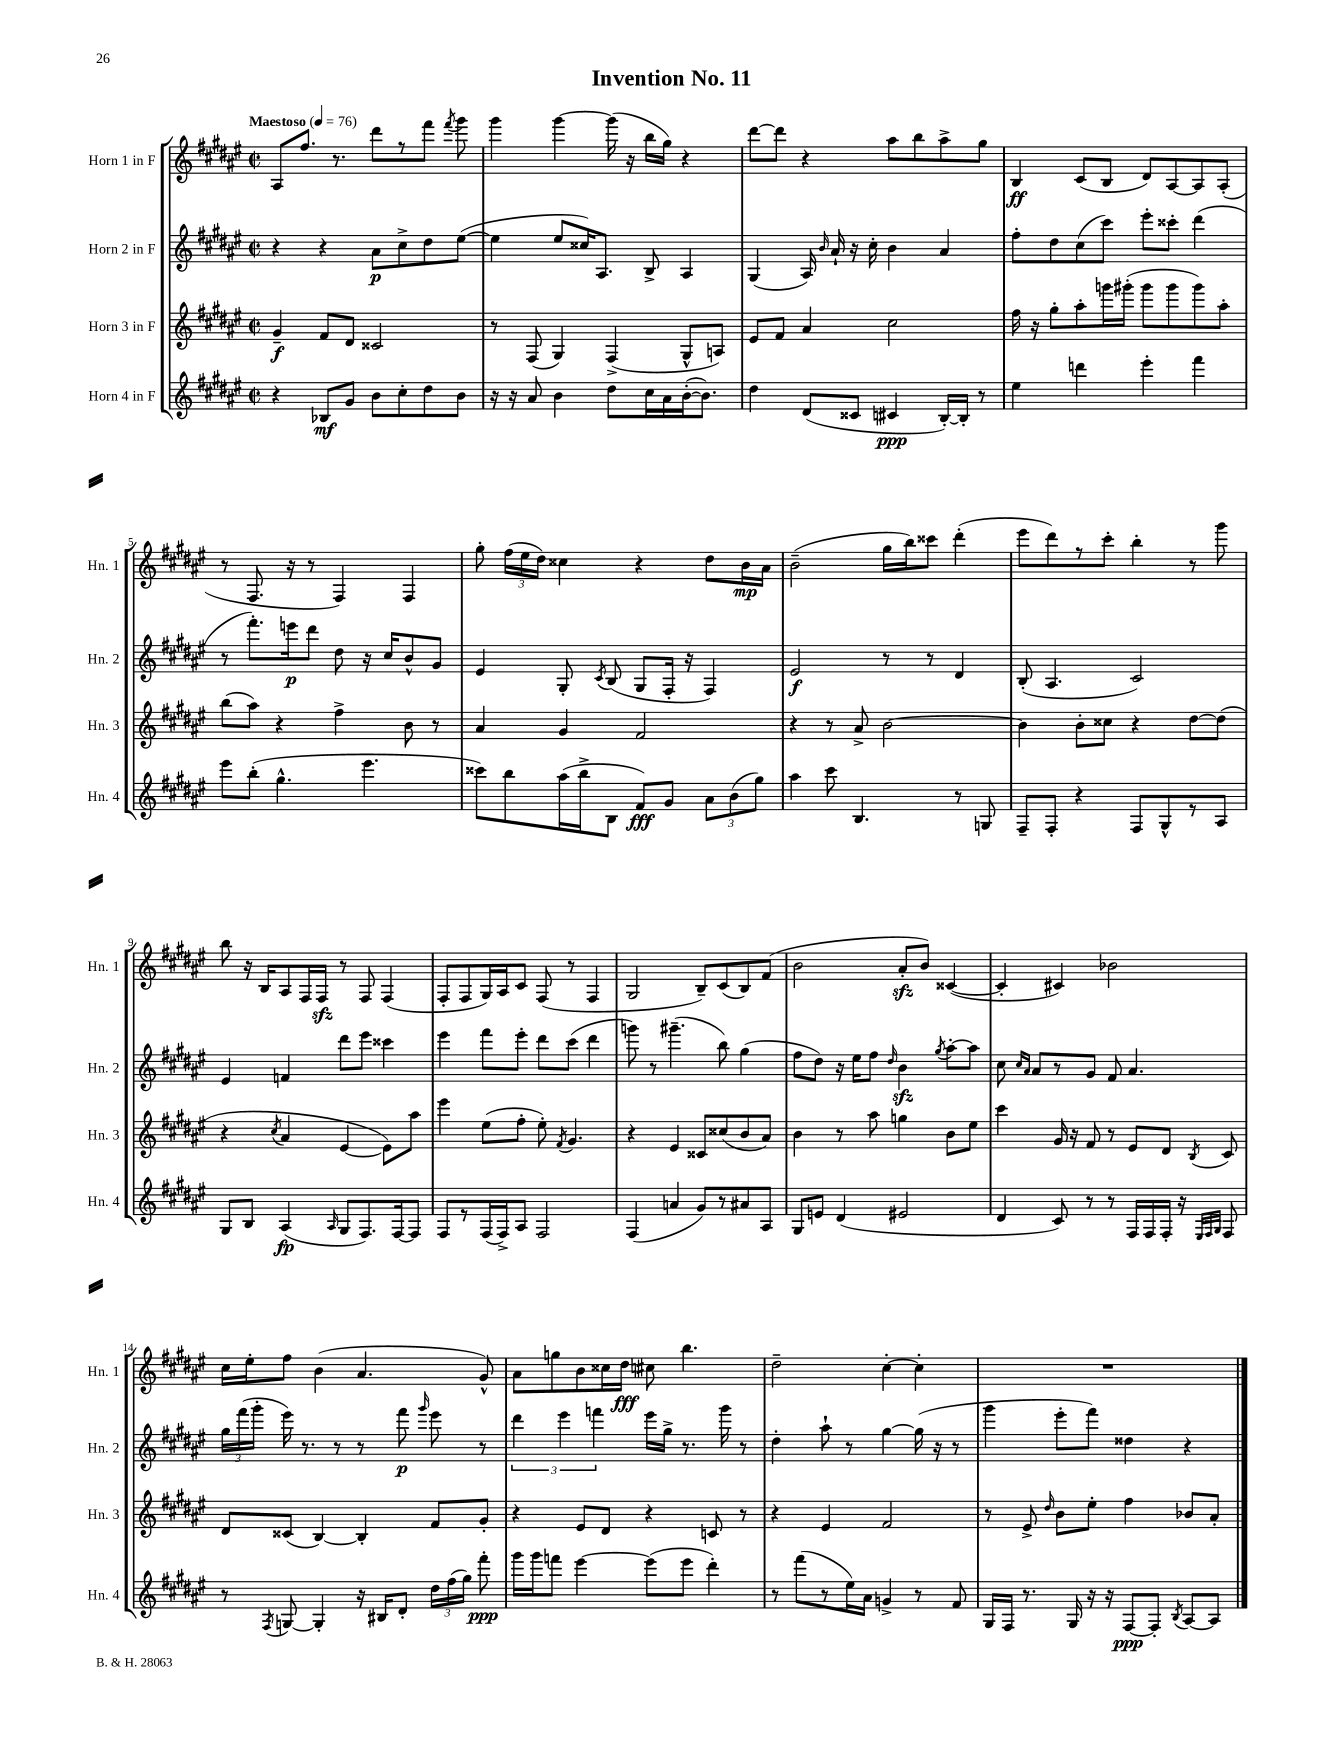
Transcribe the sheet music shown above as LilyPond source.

\header { title = "Invention No. 11" }
<<
\new StaffGroup <<
\new Staff = "s0" \with { instrumentName = "Horn 1 in F" shortInstrumentName = "Hn. 1" } {
    \clef treble \key fis \major \defaultTimeSignature \time 2/2 \tempo "Maestoso" 4 = 76
    \autoBeamOff ais8[ fis''8.] r8. dis'''8[ r8 fis'''8] \acciaccatura { fis'''8 } gis'''8 |
    gis'''4 gis'''4~ gis'''16( r16 b''16[ gis''16]) r4 |
    dis'''8[~ dis'''8] r4 ais''8[ b''8 ais''8-> gis''8] |
    b4\ff cis'8[( b8] dis'8[) ais8~ ais8 ais8]-.( |
    r8 fis8. r16 r8 fis4) fis4 |
    gis''8-. \tuplet 3/2 { fis''16[( eis''16 dis''16]) } cisis''4 r4 dis''8[ b'16\mp ais'16] |
    b'2--( gis''16[ b''16) cisis'''8] dis'''4-.( |
    eis'''8[ dis'''8) r8 cis'''8]-. b''4-. r8 gis'''8 |
    b''8 r16 b16[ ais8 fis16 fis16]\sfz r8 fis8 fis4( |
    fis8[-. fis8 gis16) ais16 cis'8] fis8( r8 fis4 |
    gis2 b8[--) cis'8( b8) fis'8]( |
    b'2 ais'8[-.\sfz b'8]) cisis'4~( |
    cisis'4-. cis'4) bes'2 |
    cis''16[ eis''16-. fis''8] b'4( ais'4. gis'8-^) |
    ais'8[ g''8 b'8 cisis''16 dis''16]\fff cis''8 b''4. |
    dis''2-- cis''4~-. cis''4-. |
    R1 \bar "|." |
}
\new Staff = "s1" \with { instrumentName = "Horn 2 in F" shortInstrumentName = "Hn. 2" } {
    \clef treble \key fis \major \defaultTimeSignature \time 2/2
    \autoBeamOff r4 r4 ais'8[\p cis''8-> dis''8 eis''8]~( |
    eis''4 eis''8[ cisis''16) ais8.] b8-> ais4 |
    gis4( ais16) \grace { b'16 } ais'16-! r16 cis''16-. b'4 ais'4 |
    fis''8[-. dis''8 cis''8( cis'''8]) eis'''8[-. cisis'''8]-. dis'''4( |
    r8 fis'''8.[-.) e'''16\p dis'''8] dis''8 r16 cis''16[ b'8-^ gis'8] |
    eis'4 gis8-. \acciaccatura { cis'8 } b8( gis8[ fis16]-. r16 fis4) |
    eis'2\f r8 r8 dis'4 |
    b8-.( ais4. cis'2) |
    eis'4 f'4 dis'''8[ eis'''8] cisis'''4 |
    eis'''4 fis'''8[ eis'''8]-. dis'''8[ cis'''8]( dis'''4 |
    g'''8) r8 gis'''4.--( b''8) gis''4( |
    fis''8[ dis''8]) r16 eis''16[ fis''8] \grace { dis''16 } b'4\sfz \acciaccatura { gis''8 } ais''8[~-. ais''8] |
    cis''8 \grace { cis''16[ ais'16] } ais'8[ r8 gis'8] fis'8 ais'4. |
    \tuplet 3/2 { gis''16[ fis'''16( gis'''16]-. } eis'''16) r8. r8 r8 fis'''8\p \grace { gis'''16 } eis'''8 r8 |
    \tuplet 3/2 { dis'''4 eis'''4 f'''4 } eis'''16[ gis''16]-> r8. gis'''16 r8 |
    dis''4-. ais''8-! r8 gis''4~ gis''16( r16 r8 |
    gis'''4 eis'''8[-. fis'''8]) disis''4 r4 \bar "|." |
}
\new Staff = "s2" \with { instrumentName = "Horn 3 in F" shortInstrumentName = "Hn. 3" } {
    \clef treble \key fis \major \defaultTimeSignature \time 2/2
    \autoBeamOff gis'4--\f fis'8[ dis'8] cisis'2 |
    r8 fis8( gis4) fis4->( gis8[-^ a8]) |
    eis'8[ fis'8] ais'4 cis''2 |
    fis''16 r16 gis''8[-. ais''8-. g'''16 gis'''16]-.( gis'''8[ gis'''8 gis'''8) ais''8]-. |
    b''8[( ais''8]) r4 fis''4-> b'8 r8 |
    ais'4 gis'4 fis'2 |
    r4 r8 ais'8-> b'2~ |
    b'4 b'8[-. cisis''8] r4 dis''8[~ dis''8]( |
    r4 \acciaccatura { cis''8 } ais'4 eis'4~ eis'8[) ais''8] |
    eis'''4 eis''8[( fis''8]-. eis''8-.) \acciaccatura { fis'8 } gis'4. |
    r4 eis'4 cisis'8[ cisis''8( b'8 ais'8]) |
    b'4 r8 ais''8 g''4 b'8[ eis''8] |
    cis'''4 gis'16 r16 fis'8 r8 eis'8[ dis'8] \acciaccatura { b8 } cis'8 |
    dis'8[ cisis'8]( b4~) b4-. fis'8[ gis'8]-. |
    r4 eis'8[ dis'8] r4 c'8 r8 |
    r4 eis'4 fis'2 |
    r8 eis'8-> \grace { dis''16 } b'8[ eis''8]-. fis''4 bes'8[ ais'8]-. \bar "|." |
}
\new Staff = "s3" \with { instrumentName = "Horn 4 in F" shortInstrumentName = "Hn. 4" } {
    \clef treble \key fis \major \defaultTimeSignature \time 2/2
    \autoBeamOff r4 bes8[\mf gis'8] b'8[ cis''8-. dis''8 b'8] |
    r16 r16 ais'8 b'4 dis''8[ cis''16 ais'16 b'16~-.( b'8.]) |
    dis''4 dis'8[( cisis'8] cis'4\ppp b16[~-.) b16]-. r8 |
    eis''4 d'''4 eis'''4-. fis'''4 |
    eis'''8[ b''8]-.( gis''4.-^ eis'''4. |
    cisis'''8[) b''8 ais''16( b''16-> b8] fis'8[\fff) gis'8] \tuplet 3/2 { ais'8[ b'8( gis''8]) } |
    ais''4 cis'''8 b4. r8 g8 |
    fis8[-- fis8]-. r4 fis8[ gis8-^ r8 ais8] |
    gis8[ b8] ais4\fp( \grace { ais16 } gis8[ fis8.) fis16~ fis8] |
    fis8[ r8 fis16( fis16->) ais8] fis2 |
    fis4( a'4 gis'8[) r8 ais'8 ais8] |
    gis8[ e'8] dis'4( eis'2 |
    dis'4 cis'8) r8 r8 fis16[ fis16 fis16]-. r16 \grace { eis32[ fis32 gis32] } fis8 |
    r8 \acciaccatura { fis8 } g8~ g4-. r16 bis16[ dis'8]-. \tuplet 3/2 { dis''16[ fis''16( gis''16]) } fis'''8-.\ppp |
    gis'''16[ gis'''16 f'''8] eis'''4~ eis'''8[( eis'''8] dis'''4-.) |
    r8 fis'''8[( r8 eis''16) ais'16] g'4-> r8 fis'8 |
    gis16[ fis16] r8. gis16 r16 r16 fis8[~\ppp fis8]-. \acciaccatura { b8 } ais8[~ ais8] \bar "|." |
}
>>
>>
